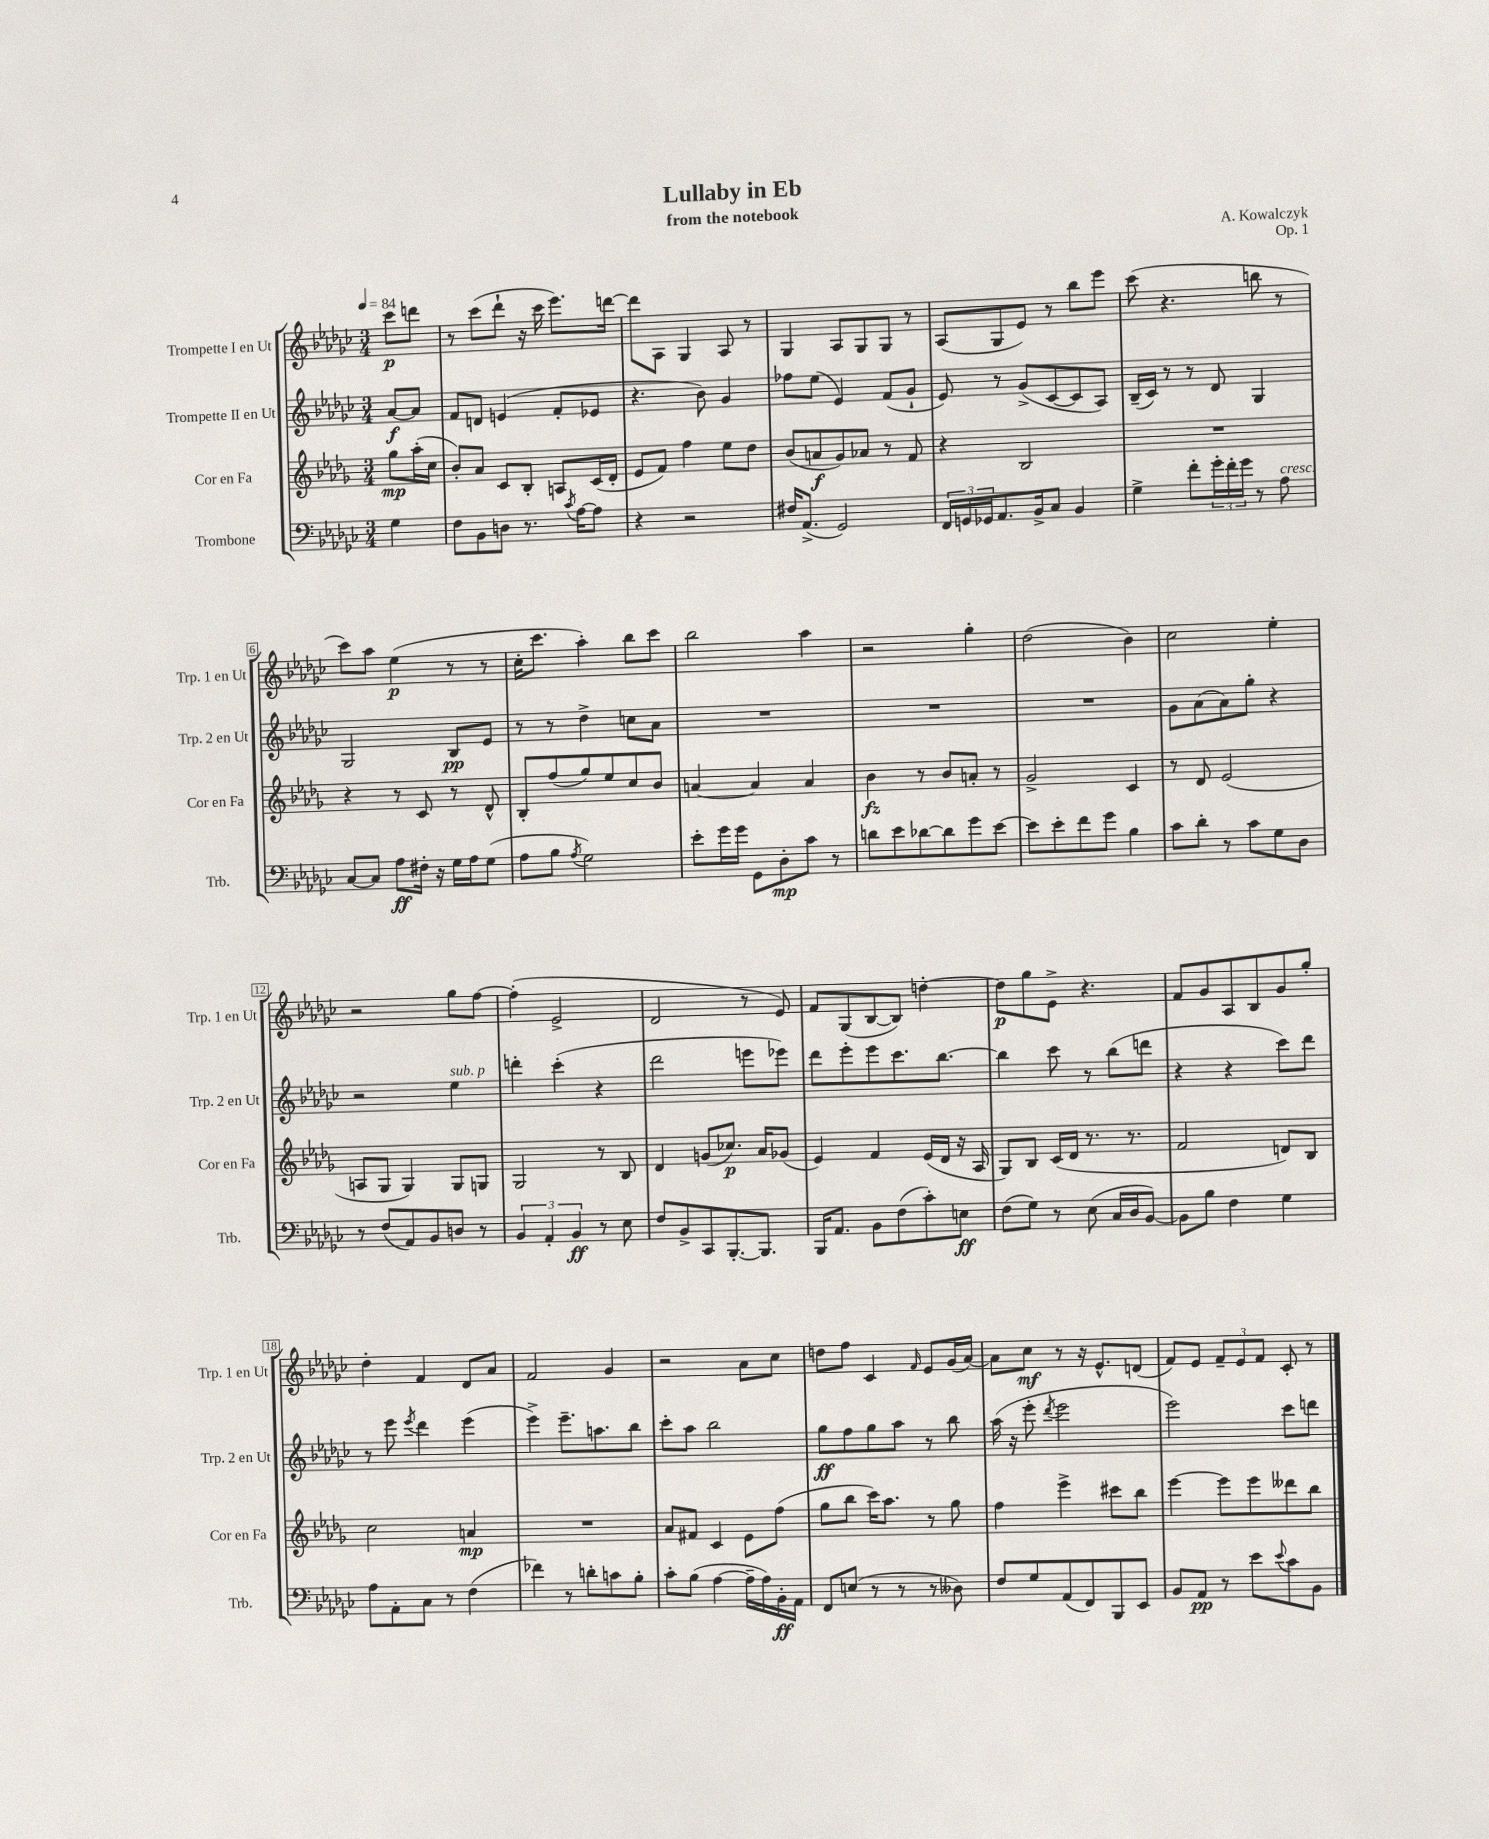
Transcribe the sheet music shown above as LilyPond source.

\header { title = "Lullaby in Eb" composer = "A. Kowalczyk" subtitle = "from the notebook" opus = "Op. 1" }
<<
\new StaffGroup <<
\new Staff = "s0" \with { instrumentName = "Trompette I en Ut" shortInstrumentName = "Trp. 1 en Ut" } {
    \clef treble \key ges \major \numericTimeSignature \time 3/4 \partial 4 \tempo 4 = 84
    ces'''8\p d'''8 |
    r8 ces'''8( des'''8-! r16 ces'''16 ees'''8.) d'''16~ |
    d'''8 aes8 ges4 aes8 r8 |
    ges4 aes8 ges8 ges8 r8 |
    aes8( ges8 ees'8) r8 bes''8 ees'''8 |
    ces'''8( r4. b''8 r8 |
    ces'''8) aes''8 ees''4\p( r8 r8 |
    ces''16-. ces'''8. aes''4-.) bes''8 ces'''8 |
    bes''2 aes''4 |
    r2 ges''4-. |
    des''2( bes'4) |
    ces''2 ees''4-. |
    r2 ges''8 f''8~ |
    f''4-.( ees'2-> |
    des'2 r8 ees'8) |
    f'8 ges8( bes8~ bes8) d''4~-. |
    d''8\p ges''8 ees'8-> r4. |
    f'8 ges'8 aes8 bes8 ges'8 ges''8-. |
    des''4-. f'4 des'8 aes'8 |
    f'2 ges'4 |
    r2 aes'8 ces''8 |
    d''8 f''8 ces'4 \grace { f'16 } ees'8 ges'16( aes'16~) |
    aes'8 ces''8\mf r8 r16 ees'8.-^ d'8( |
    f'8) ees'8 \tuplet 3/2 { f'8-- ees'8 f'8 } ces'8-. r8 \bar "|." |
}
\new Staff = "s1" \with { instrumentName = "Trompette II en Ut" shortInstrumentName = "Trp. 2 en Ut" } {
    \clef treble \key ges \major \numericTimeSignature \time 3/4 \partial 4
    aes'8~\f aes'8 |
    f'8 d'8 e'4( f'8-. ees'8 |
    r4. bes'8) ges'4 |
    fes''8 ees''8( ees'4) f'8( ges'8-! |
    ees'8) r8 ges'8->( ces'8~ ces'8 aes8) |
    bes16--( ces'16) r8 r8 des'8 ges4 |
    ges2 bes8\pp ees'8 |
    r8 r8 des''4-> c''8 aes'8 |
    R2. |
    R2. |
    R2. |
    ges'8 aes'8( aes'8) ges''8-. r4 |
    r2 ees''4^\markup { \italic "sub. p" } |
    d'''4-. ces'''4-.( r4 |
    des'''2 e'''8 ees'''8) |
    des'''8 ees'''8-. ees'''8 ces'''8. bes''8.~ |
    bes''4 ces'''8 r8 bes''8( d'''8 |
    r4 r4 ces'''8) des'''8 |
    r8 ees'''8 \acciaccatura { ees'''8 } des'''4 ees'''4( |
    ees'''4->) ees'''8.-- a''8. bes''8 |
    ces'''8-. aes''8 bes''2 |
    ges''8\ff f''8 ges''8 aes''8 r8 bes''8 |
    aes''16( r16 ees'''8-. \acciaccatura { des'''8 } ees'''2 |
    ees'''2) ces'''8 d'''8 \bar "|." |
}
\new Staff = "s2" \with { instrumentName = "Cor en Fa" shortInstrumentName = "Cor en Fa" } {
    \clef treble \key des \major \numericTimeSignature \time 3/4 \partial 4
    ges''8\mp aes''16-.( c''16 |
    bes'8-.) aes'8 c'8 bes8-. a8 c'16( des'16-. |
    ees'8 f'8) f''4 ees''8 des''8 |
    bes'8( a'8\f ges'8) aes'8 r8 f'8 |
    r4 bes2 |
    R2. |
    r4 r8 c'8 r8 des'8-^ |
    bes8-. f''8( ges''8) ees''8 c''8 bes'8 |
    a'4~ a'4 a'4 |
    bes'4\fz r8 bes'8 a'8-. r8 |
    ges'2-> c'4 |
    r8 des'8 ees'2( |
    a8 ges8 ges4) ges8 g8 |
    ges2 r8 bes8 |
    des'4 g'8( ces''8.\p) aes'16 ges'8( |
    ees'4) f'4 ees'16( des'16 r16 aes16 |
    ges8) bes8 c'16( des'16 r8. r8. |
    f'2 d'8) bes8 |
    c''2 a'4\mp |
    R2. |
    aes'8 fis'8 c'4 ees'8 f''8( |
    ges''8 bes''8 c'''16) aes''8. r8 ges''8 |
    f''4 ees'''4-> cis'''8 bes''8 |
    ees'''4~ ees'''8 ees'''8 deses'''8 bes''8 \bar "|." |
}
\new Staff = "s3" \with { instrumentName = "Trombone" shortInstrumentName = "Trb." } {
    \clef bass \key ges \major \numericTimeSignature \time 3/4 \partial 4
    ges4 |
    f8 bes,8 d8 r8. \acciaccatura { ces'8 } aes16~ aes8 |
    r4 r2 |
    fis16 aes,8.->( ges,2) |
    \tuplet 3/2 { f,16 g,16 ges,16 } aes,8. bes,16-> ces8 bes,4 |
    ges4-> f'8-. \tuplet 3/2 { ges'16-. f'16-. ges'16 } r8 aes8^\markup { \italic "cresc." } |
    ces8~ ces8 aes8\ff fis16-. r16 ges16 aes16 ges8( |
    aes8 bes8 \acciaccatura { aes8 } ges2) |
    ees'8-. ges'16 ges'16 ges,8 des8-.\mp ces'8 r8 |
    d'8 ees'8 des'8~ des'8 ges'8 ees'8~ |
    ees'8 ees'8-. f'8 ges'8 bes4 |
    ces'8 des'8-. r8 ces'8 ges8 des8 |
    r8 f8( aes,8) bes,8 d8 r8 |
    \tuplet 3/2 { bes,4 aes,4-. bes,4\ff } r8 ees8 |
    f8 bes,8-> ces,8 bes,,8.~-. bes,,8. |
    bes,,16 aes,8. bes,8 f8( ces'8-.) e8\ff |
    f8( ges8) r8 ees8( ces16 des16 bes,8~) |
    bes,8 bes8 f4 ges4 |
    aes8 aes,8-. ces8 r8 f4( |
    fes'4) r8 d'8-. c'8 bes8-. |
    ces'8-. bes8( aes4~ aes16-- aes16) bes,16-.\ff aes,16 |
    f,8 e8( r8 r8 r8 deses8) |
    f8 ges8 aes,8( f,8) bes,,8 ees,8 |
    bes,8 aes,8\pp r8 ees'8 \appoggiatura { ees'8 } ces'8 bes,8 \bar "|." |
}
>>
>>
\layout { \context { \Score \override BarNumber.stencil = #(make-stencil-boxer 0.1 0.3 ly:text-interface::print) } }
